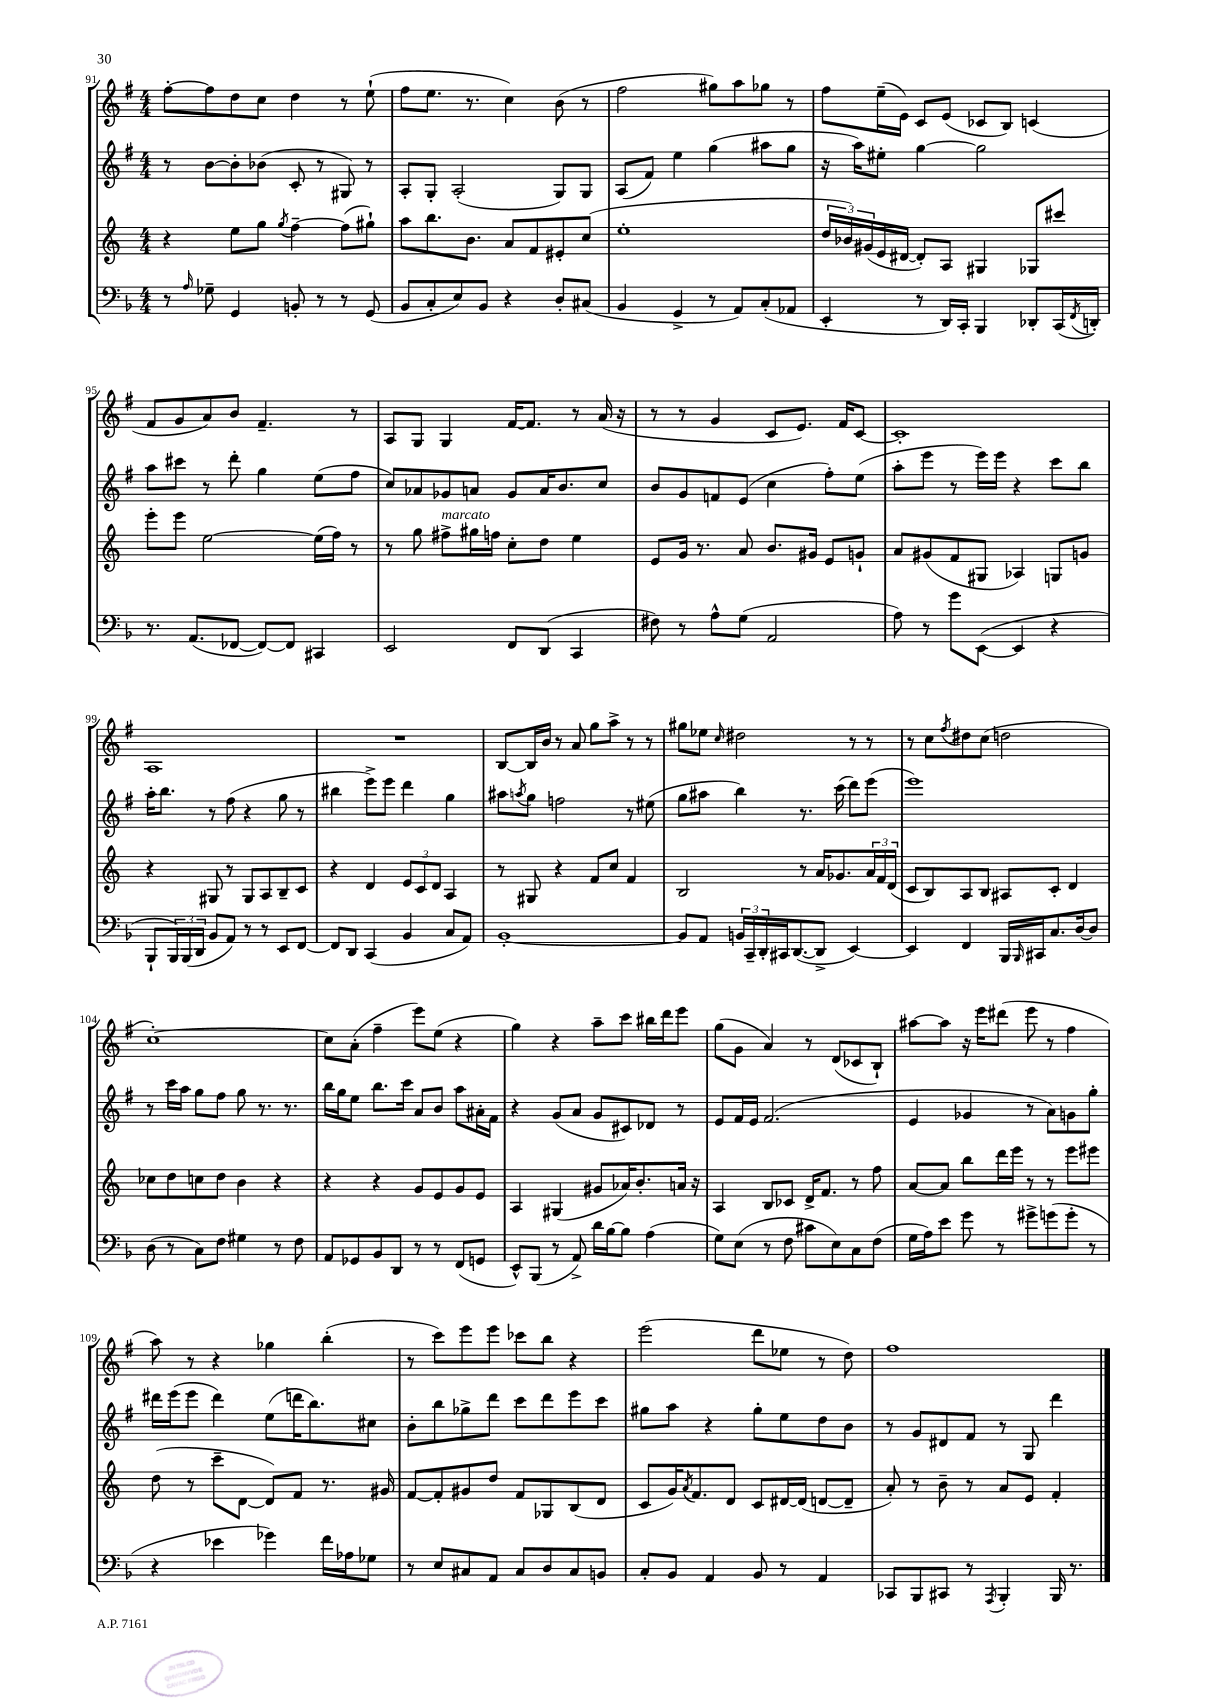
<<
\new StaffGroup <<
\new Staff = "s0" {
    \clef treble \key g \major \numericTimeSignature \time 4/4
    fis''8~-. fis''8 d''8 c''8 d''4 r8 e''8-!( |
    fis''8 e''8. r8. c''4) b'8( r8 |
    fis''2 gis''8) a''8 ges''8 r8 |
    fis''8 e''16--( e'16) c'8 e'8( ces'8 b8) c'4( |
    fis'8 g'8 a'8) b'8 fis'4.-- r8 |
    a8 g8 g4 fis'16~ fis'8. r8 a'16( r16 |
    r8 r8 g'4 c'8 e'8.) fis'16 c'8~ |
    c'1-. |
    a1 |
    R1 |
    b8~ b16 b'16 r8 a'8 g''8 a''8-> r8 r8 |
    gis''8 ees''8 \grace { c''16 } dis''2 r8 r8 |
    r8 c''8 \acciaccatura { fis''8 } dis''8 c''8( d''2 |
    c''1~-.) |
    c''8 a'8-.( fis''4-- e'''8) e''8( r4 |
    g''4) r4 a''8-- c'''8 bis''16 d'''16 e'''8 |
    g''8( g'8 a'4) r8 d'8( ces'8 b8-!) |
    ais''8~ ais''8 r16 e'''16 dis'''8( e'''8 r8 fis''4 |
    a''8) r8 r4 ges''4 b''4-.( |
    r8 c'''8) e'''8 e'''8 ces'''8 b''8 r4 |
    e'''2( d'''8 ees''8 r8 d''8) |
    fis''1 \bar "|." |
}
\new Staff = "s1" {
    \clef treble \key g \major \numericTimeSignature \time 4/4
    r8 b'8~ b'8-. bes'8( c'8-. r8 gis8) r8 |
    a8-. g8-. a2-.( g8) g8 |
    a8( fis'8) e''4 g''4( ais''8 g''8 |
    r16 a''16) eis''8-. g''4~ g''2 |
    a''8 cis'''8 r8 d'''8-. g''4 e''8( fis''8 |
    c''8) aes'8 ges'8 a'8 ges'8 a'16 b'8. c''8 |
    b'8 g'8 f'8 e'8( c''4 fis''8-.) e''8( |
    a''8-. e'''8 r8 e'''16) e'''16 r4 c'''8 b''8 |
    a''16-. b''8. r8 fis''8( r4 g''8 r8 |
    bis''4 e'''8->) e'''8 d'''4 g''4 |
    ais''8 \acciaccatura { a''8 } g''8 f''2 r8 eis''8( |
    g''8 ais''8 b''4) r8. c'''16( d'''8) e'''8( |
    e'''1) |
    r8 c'''16 a''16 g''8 fis''8 g''8 r8. r8. |
    b''16 g''16 e''8 b''8. c'''16 a'8 b'8 a''8 ais'16-. fis'16 |
    r4 g'8( a'8 g'8 cis'8) des'8 r8 |
    e'8 fis'16 e'16 fis'2.( |
    e'4 ges'4 r8 a'8) g'8 g''8-. |
    dis'''16 e'''16( e'''8 dis'''4) e''8( d'''16 b''8.) cis''8 |
    b'8-. b''8 ges''8-> d'''8 c'''8 d'''8 e'''8 c'''8 |
    gis''8 a''8 r4 gis''8-. e''8 d''8 b'8 |
    r8 g'8 dis'8 fis'8 r8 g8 d'''4 \bar "|." |
}
\new Staff = "s2" {
    \clef treble \key c \major \numericTimeSignature \time 4/4
    r4 e''8 g''8 \acciaccatura { g''8 } f''4~-- f''8( gis''8-!) |
    a''8 b''8. b'8. a'8 f'8 eis'8-. c''8( |
    e''1-. |
    \tuplet 3/2 { d''16 bes'16) gis'16( } e'16 dis'16~ dis'8-.) a8 gis4 ges8 cis'''8 |
    e'''8-. e'''8 e''2~ e''16( f''16) r8 |
    r8 g''8 fis''8->^\markup { \italic "marcato" } gis''16 f''16 c''8-. d''8 e''4 |
    e'8 g'16 r8. a'8 b'8. gis'16 e'8 g'8-! |
    a'8 gis'8( f'8 gis8 aes4) g8 g'8 |
    r4 gis8 r8 gis8 a8 b8-- c'8 |
    r4 d'4 \tuplet 3/2 { e'8 c'8 d'8 } a4 |
    r8 gis8 r4 f'8 c''8 f'4 |
    b2 r8 a'16 ges'8. \tuplet 3/2 { a'16 f'16 d'16( } |
    c'8 b8) a8 b8 ais8 c'8-. d'4 |
    ces''8 d''8 c''8 d''8 b'4 r4 |
    r4 r4 g'8 e'8 g'8 e'8 |
    a4 gis4( gis'8 aes'16) b'8.-. a'16 r16 |
    a4 b8 ces'8 d'16-> f'8. r8 f''8 |
    a'8~ a'8 b''8 d'''16 e'''16 r8 r8 e'''8 eis'''8 |
    d''8( r8 c'''8-- d'8~ d'8) f'8 r8. gis'16 |
    f'8~ f'8-. gis'8 d''8 f'8 ges8 b8( d'8 |
    c'8 g'16) \acciaccatura { a'8 } f'8. d'8 c'8 dis'16~ dis'16( d'8~ d'8-- |
    a'8-.) r8 b'8-- r8 a'8 e'8 f'4-. \bar "|." |
}
\new Staff = "s3" {
    \clef bass \key f \major \numericTimeSignature \time 4/4
    r8 \grace { a16 } ges8-- g,4 b,8-. r8 r8 g,8( |
    bes,8 c8-. e8) bes,8 r4 d8-. cis8( |
    bes,4 g,4-> r8 a,8) c8-.( aes,8 |
    e,4-. r8 d,16) c,16-. bes,,4 des,8-. c,16( \acciaccatura { f,8 } d,16-.) |
    r8. a,8.( fes,8~ fes,8~) fes,8 cis,4 |
    e,2 f,8 d,8( c,4 |
    fis8) r8 a8-^ g8( a,2 |
    a8) r8 g'8 e,8~( e,4 r4 |
    bes,,8-! \tuplet 3/2 { bes,,16) bes,,16( d,16 } bes,8 a,8) r8 r8 e,8 f,8~ |
    f,8 d,8 c,4( bes,4 c8 a,8) |
    bes,1~-. |
    bes,8 a,8 \tuplet 3/2 { b,16 c,16-- d,16-. } cis,16 d,8.~( d,8-> e,4~) |
    e,4 f,4 bes,,16 \grace { bes,,16 } cis,16 c8. d16~ d8 |
    d8( r8 c8) f8 gis4 r8 f8 |
    a,8 ges,8 bes,8 d,8 r8 r8 f,8( g,8 |
    e,8-^) bes,,8( r8 a,8->) d'16 bes16~ bes8 a4( |
    g8) e8( r8 f8 cis'8 e8) c8 f8( |
    g16 a16) e'8 g'8 r8 gis'8-> g'8( g'8-. r8 |
    r4 ees'4 ges'4) f'16 aes16 ges8 |
    r8 e8 cis8 a,8 cis8 d8 cis8 b,8 |
    c8-. bes,8 a,4 bes,8 r8 a,4 |
    ces,8 bes,,8 cis,8 r8 \acciaccatura { a,,8 } bes,,4-. bes,,16 r8. \bar "|." |
}
>>
>>
\layout { \context { \Score currentBarNumber = #91 } }
